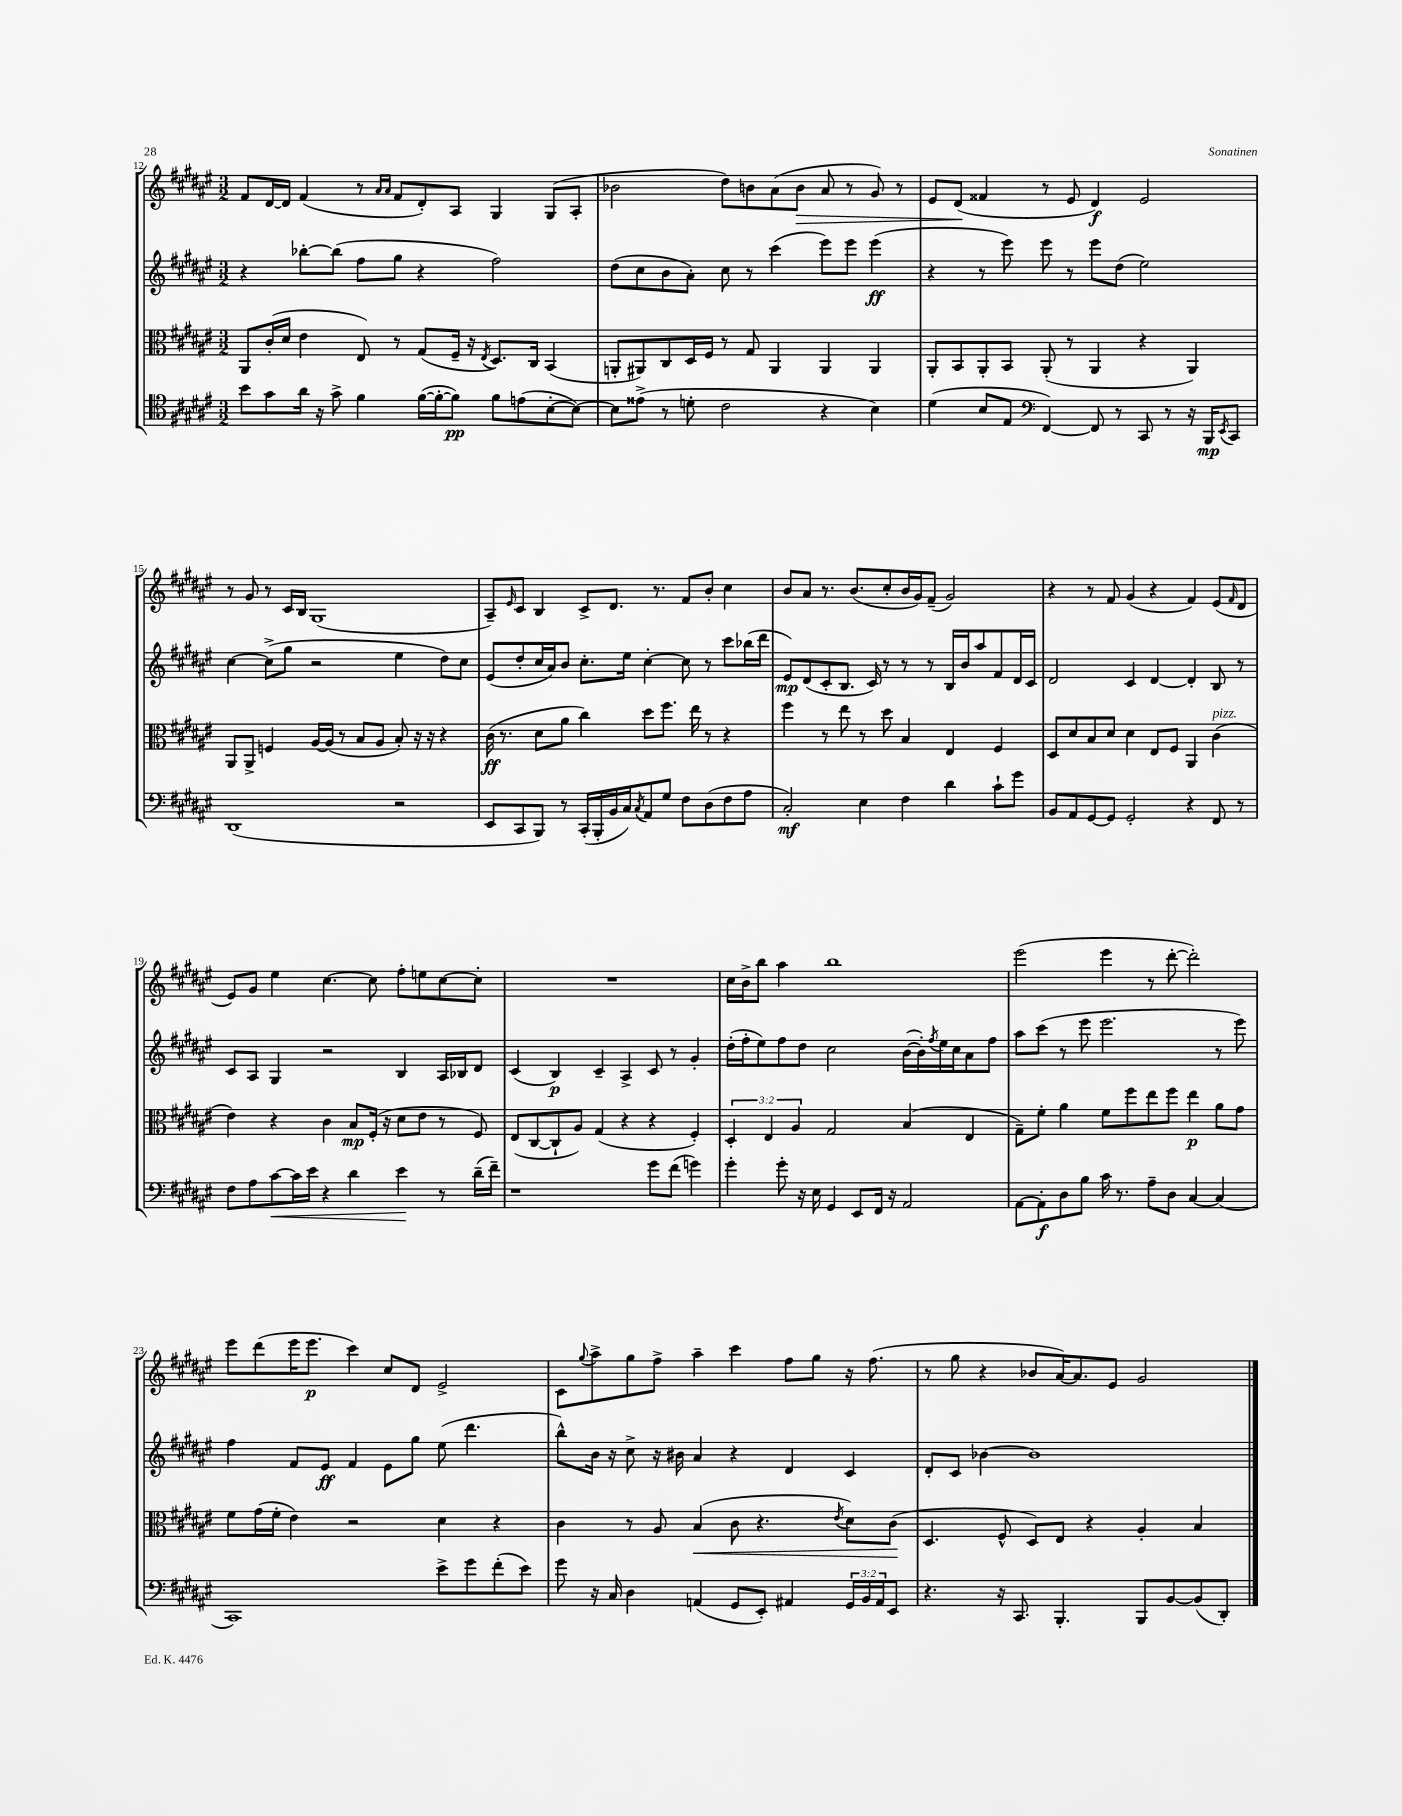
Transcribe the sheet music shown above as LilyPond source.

<<
\new StaffGroup <<
\new Staff = "s0" {
    \clef treble \key fis \major \numericTimeSignature \time 3/2
    fis'8 dis'16~ dis'16 fis'4( r8 \grace { ais'16 ais'16 } fis'8 dis'8-.) ais8 gis4 gis8( ais8-. |
    bes'2 dis''8) b'8 ais'8( b'8\> ais'8 r8 gis'8) r8 |
    eis'8 dis'8\!( fisis'4 r8 eis'8 dis'4\f) eis'2 |
    r8 gis'8 r8 cis'16 b16 gis1( |
    ais8--) \grace { eis'16 } cis'8 b4 cis'8-> dis'8. r8. fis'8 b'8-. cis''4 |
    b'8 ais'8 r8. b'8.( cis''8-. b'16 gis'16) fis'8--( gis'2) |
    r4 r8 fis'8 gis'4( r4 fis'4) eis'8( \grace { fis'16 } dis'8 |
    eis'8) gis'8 eis''4 cis''4.~ cis''8 fis''8-. e''8 cis''8~ cis''8-. |
    R1. |
    cis''16 b'16-> b''8 ais''4 b''1 |
    eis'''2( eis'''4 r8 dis'''8~-. dis'''2-.) |
    eis'''8 dis'''8( eis'''16 eis'''8.\p cis'''4) cis''8 dis'8 eis'2-> |
    cis'8 \appoggiatura { gis''8 } ais''8-> gis''8 fis''8-> ais''4-- cis'''4 fis''8 gis''8 r16 fis''8.( |
    r8 gis''8 r4 bes'8 ais'16~) ais'8. eis'8 gis'2 \bar "|." |
}
\new Staff = "s1" {
    \clef treble \key fis \major \numericTimeSignature \time 3/2
    r4 bes''8~-. bes''8( fis''8 gis''8 r4 fis''2) |
    dis''8( cis''8 b'8 ais'8-.) cis''8 r8 cis'''4( eis'''8) eis'''8 eis'''4\ff( |
    r4 r8 eis'''8) eis'''8 r8 eis'''8 dis''8( eis''2) |
    cis''4~ cis''8->( gis''8 r2 eis''4 dis''8) cis''8 |
    eis'8( dis''8-. cis''16 ais'16) b'8 cis''8.-. eis''16 cis''4~-. cis''8 r8 cis'''8 bes''16( dis'''16 |
    eis'8\mp) dis'8( cis'8-. b8. cis'16) r8 r8 r8 b16 b'16 ais''8 fis'8 dis'16 cis'16 |
    dis'2 cis'4 dis'4~ dis'4-. b8 r8 |
    cis'8 ais8 gis4 r2 b4 ais16 bes16 dis'8 |
    cis'4( b4\p) cis'4-- ais4-> cis'8 r8 gis'4-. |
    dis''16-.( fis''16-. eis''8) fis''8 dis''8 cis''2 b'16~( b'16-.) \acciaccatura { fis''8 } eis''16 cis''16 ais'8 fis''8 |
    ais''8 cis'''8( r8 eis'''8 eis'''2. r8 eis'''8) |
    fis''4 fis'8 eis'8\ff fis'4 eis'8 gis''8 eis''8( dis'''4. |
    b''8-^) b'16 r16 cis''8-> r16 bis'16 ais'4 r4 dis'4 cis'4 |
    dis'8-. cis'8 bes'4~ bes'1 \bar "|." |
}
\new Staff = "s2" {
    \clef alto \key fis \major \numericTimeSignature \time 3/2 \override Staff.TupletNumber.text = #tuplet-number::calc-fraction-text
    ais,8 cis'16-.( dis'16 eis'4 eis8) r8 gis8( fis16-- r16 \acciaccatura { eis8 } dis8.) cis16 b,4( |
    a,8-. ais,8) cis8 dis16 fis16 r8 gis8 ais,4 ais,4 ais,4 |
    ais,8-. b,8 ais,8-. b,8 ais,8-.( r8 ais,4 r4 ais,4) |
    ais,8 ais,8-> f4 ais16~ ais16( r8 b8 ais8 b8-.) r16 r16 r4 |
    cis'16\ff( r8. dis'8 ais'8 cis''4) dis''8 fis''8. eis''16 r8 r4 |
    fis''4 r8 eis''8 r8 dis''8 b4 eis4 fis4 |
    dis8 dis'8 b8 dis'8 dis'4 eis8 fis8 ais,4 cis'4^\markup { \italic "pizz." }( |
    eis'4) r4 cis'4 b8\mp fis16-.( r16 dis'8 eis'8 r8 fis8) |
    eis8( cis8~ cis8-! ais8) gis4( r4 r4 fis4-.) |
    \tuplet 3/2 { dis4-. eis4 ais4 } gis2 b4( eis4 |
    gis8--) fis'8-. ais'4 fis'8 fis''8 eis''8 fis''8 eis''4\p ais'8 gis'8 |
    fis'8 gis'16( fis'16-. eis'4) r2 dis'4 r4 |
    cis'4 r8 ais8 b4\<( cis'8 r4. \acciaccatura { eis'8 } dis'8) cis'8\!( |
    dis4. fis8-^ dis8) eis8 r4 ais4-. b4 \bar "|." |
}
\new Staff = "s3" {
    \clef tenor \key fis \major \numericTimeSignature \time 3/2 \override Staff.TupletNumber.text = #tuplet-number::calc-fraction-text
    b'8 gis'8 ais'16 r16 gis'8-> fis'4 fis'16~( fis'16~-. fis'8\pp) fis'8 e'8( b8~-. b8~) |
    b8 eisis'8->( r8 d'8-. cis'2 r4 b4) |
    dis'4( b8 eis8 \clef bass fis,4~) fis,8 r8 cis,8 r8 r16 b,,16\mp \acciaccatura { eis,8 } cis,8 |
    dis,1( r2 |
    eis,8 cis,8 b,,8) r8 cis,16-.( b,,16-. b,16 cis16) \acciaccatura { cis8 } ais,8 gis8 fis8 dis8( fis8 ais8 |
    cis2-.\mf) eis4 fis4 dis'4 cis'8-! gis'8 |
    b,8 ais,8 gis,8~ gis,8 gis,2-. r4 fis,8 r8 |
    fis8 ais8 cis'8~\< cis'16 eis'16 r4 dis'4 eis'4\! r8 dis'16--( fis'16--) |
    r1 gis'8 fis'8( g'4) |
    gis'4-. gis'8-. r16 eis16 gis,4 eis,8 fis,16 r16 ais,2 |
    ais,8~ ais,8-.\f dis8 b8 cis'16 r8. ais8-- dis8 cis4~ cis4( |
    cis,1) eis'8-> gis'8 fis'8-.( eis'8) |
    gis'8 r16 cis16 dis4 a,4( gis,8 eis,8-.) ais,4 \tuplet 3/2 { gis,16 b,16 ais,16 } eis,8 |
    r4. r16 cis,8. b,,4.-. b,,8 b,8~ b,8( dis,8-.) \bar "|." |
}
>>
>>
\layout { \context { \Score currentBarNumber = #12 } }
